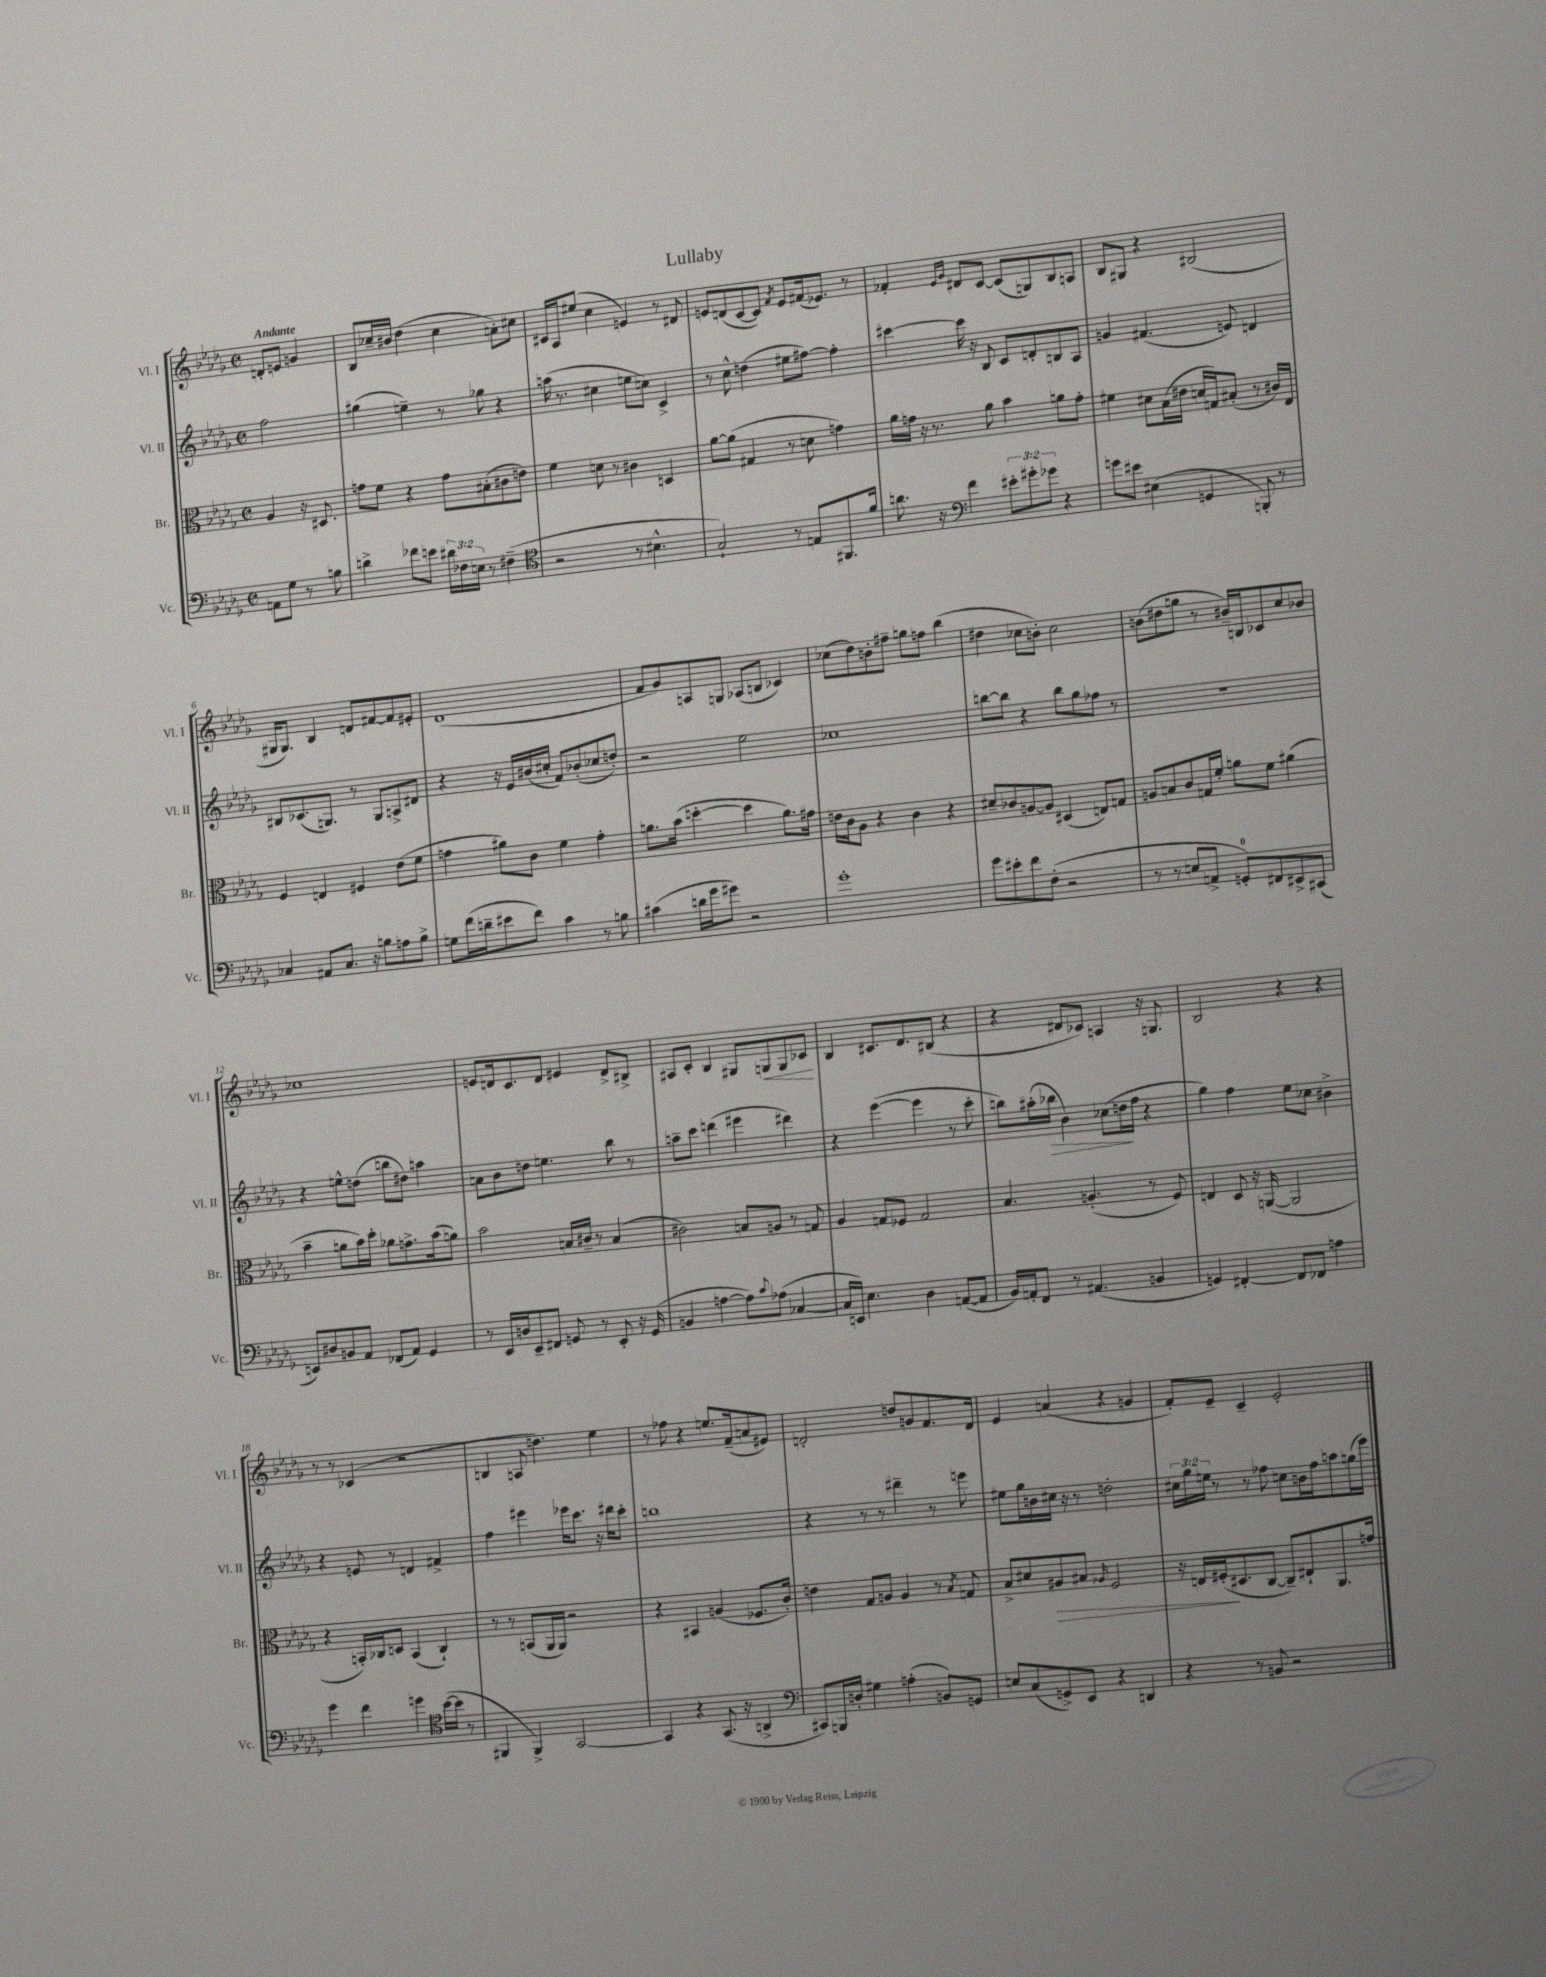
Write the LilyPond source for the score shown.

\header { title = "Lullaby" }
<<
\new StaffGroup <<
\new Staff = "s0" \with { instrumentName = "Vl. I" shortInstrumentName = "Vl. I" } {
    \clef treble \key des \major \defaultTimeSignature \time 2/2 \partial 2 \tempo "Andante"
    d'8-. e'8 g'4 |
    bes8 ces''16-- bis'16 des''4( ces''4 a'8-.) cis''8 |
    cis'16 aes16 eis''8( c''4 e'4) r8 dis'8 |
    e'8 d'8( c'8~ c'8) \acciaccatura { f'8 } e'8 fis'16( ees'8.) r8 |
    fes'4-. \grace { ees'16 ges'16 } dis'8 c'8~ c'8( g8) bes8 a8 |
    bes8 gis8 r4 bis2( |
    gis16 gis8.) bes4 d'8 fis'8~ fis'8 eis'8-. |
    des'1( |
    f'8 ges'8) a8 g8 aes8( b8 ces'4) |
    ces''8( des''8) b'8-. fis''8-- g''8 f''8 bes''4( |
    dis''4 ces''8 b'8-.) ces''2 |
    b'8( dis''8 g''8 r8 bis'16--) b16 ces'8 c''8 bes'8 |
    ces''1 |
    e'8 d'16 c'8. d'8 eis'4 d'8-> bis8-> |
    ais8 c'8-. bes4 gis8 g8\< g8 ces'8\! |
    bes4 cis'8. des'8. bis8( r4 |
    r4 dis'8 ces'8) a4 r16 g8. |
    bes2 r4 r4 |
    r8 r8 ces'4( r2 |
    b4 a8 d''4.) ees''4 |
    r8 fes''8 r4 e''8. f'16--( a'8 eis'8) |
    d'2-. d''8 g'8 f'8. d'16 |
    ees'4 a'4( r4 g'4 |
    f'8-.) ees'8-- c'4-- ees'2-. \bar "|." |
}
\new Staff = "s1" \with { instrumentName = "Vl. II" shortInstrumentName = "Vl. II" } {
    \clef treble \key des \major \defaultTimeSignature \time 2/2 \override Staff.TupletNumber.text = #tuplet-number::calc-fraction-text \partial 2
    f''2 |
    gis''4( e''4--) r8 ges''8 r4 |
    a''16( r8. cis''4 e''8 c''8) c'4-> |
    r8 c''8-^ d''4( eis''8 fis''8~) fis''4-. |
    cis'''4~ cis'''16 r16 bes8 c'8 d'8-. b8 aes8 |
    g'4 fis'4.( e'8) d'4 |
    bis8 ces'8.( g8.) r8 g8 a8-> dis'8 |
    r4 r16 ees'16 bis'16( cis''16-. f'8) bes'8-.( ces''8 d''8-.) |
    r2 ees''2 |
    ces''1 |
    b''8~ b''8 r4 b''8 ges''8 fes''8 r8 |
    r1 |
    r4 e''8-^ d''8( b''8 dis''8) a''4 |
    a'8 bes'8 d''8 e''4. bes''8 r8 |
    a''8-- c'''8 d'''4( eis'''4 dis'''4) |
    r4 ees'''4~( ees'''4 r8 c'''8-. |
    b''8) ais''16-.( bes''16\> bes'4) ces''8( d''16\! f''16 r4 |
    ges''4) f''4 ees''8 ces''8 bis'4-> |
    r4 e'8 r8 d'4 fis'4-> |
    f''4 eis'''4 ees'''16 c'''8. r16 dis'''16 c'''8-. |
    b''1 |
    r4 r8 r8 dis'''4-- r8 e'''8 |
    eis''8 ges''16 b'16 cis''16 r16 r8 d''2-. |
    \tuplet 3/2 { cis''16 ges''16 e''16 } r8 r8 fes''8 c''8 b'16 fes''16 a''8 g''16( ees'''16) \bar "|." |
}
\new Staff = "s2" \with { instrumentName = "Br." shortInstrumentName = "Br." } {
    \clef alto \key des \major \defaultTimeSignature \time 2/2 \partial 2
    aes4 r16 dis8. |
    g'8 f'8 r4 g'8 bis8-.( cis'8 e'8) |
    f'4 d'8 r8 cis'4 d4 |
    aes'8~ aes'8( gis4 r8 d'8 g'4) |
    aes'16 g'16 r16 r8. aes'8 bes'4 a'8 g'8-. |
    fis'4 dis'8 bes16( eis'16 d'16 g16) bis8-.( r8 cis'16) ees16 |
    f4 e4 fis4 ees'8( f'8 |
    g'4 ais'8) c'8 f'4 g'4-. |
    a'8. bes'16( d''4~-. d''4 a'8.) gis'16 |
    e'16 c'16 aes8 r4 c'4 r4 |
    dis'8-- ces'8 a8~ a8 dis4( e8) g8 |
    a8 b8 c'8 g16 f'16-. a'8 f'8 ais'4( |
    bes'4-- a'8 bes'16) des''16-. aes'8 g'8.-> bes'16( a'8) |
    bes'2 b16 cis'16-- r8 b4( |
    cis'2) b8 a8 r8 g8 |
    aes4 g8 fes8 g2 |
    bes4. a4.-.( r8 f8) |
    e4 des8 r16 a,16~( a,2 |
    r4 b,16-.) ces16 d8 b,4( ces4-!) |
    r8 r8 b,8( aes,16 aes,16) r2 |
    r4 bis,4 a4( fes8. c'16-.) |
    e'4 ges8 a8 a4 r8 \acciaccatura { bes8 } g8 |
    bes8-> dis'8 ais8\> bis8 \grace { aes16 } f2 |
    r16 e16 fis16-.\!( dis8. c8~ c8--) eis8-! aes,8. g'16 \bar "|." |
}
\new Staff = "s3" \with { instrumentName = "Vc." shortInstrumentName = "Vc." } {
    \clef bass \key des \major \defaultTimeSignature \time 2/2 \override Staff.TupletNumber.text = #tuplet-number::calc-fraction-text \partial 2
    a,8 ges8 r8 b8 |
    d'4-> fes'8 e'8 \tuplet 3/2 { dis'16 fes16 e16 } r8 fis4--( |
    \clef tenor r2 r8 bis4.-^ |
    ges2-!) r8 e8 fis,8. f'16 |
    a'8. r16 \clef bass f'4 \tuplet 3/2 { eis'8-. gis'8-. ges'8 } r4 |
    g'8 eis'8 eis4( g,4 b,,8-.) r8 |
    ces4 ais,8 ces8. r16 b8 a8 b8-> |
    g8 f'16( d'16-- eis'8 f'8) c'4 r8 b8 |
    cis'4( d'16 ges'16 gis'8) r2 |
    ges'1-. |
    ges'8 eis'8-. f'8 f8-.( r2 |
    r8 r8 e8 a,8-> g,8-0-.) fis,8 eis,8-> cis,8( |
    e,8) dis8 b,8 aes,8 fes,8( aes,8) ges,4 |
    r8 ees,16 d16 ees,8-- fis,8 g,8 r8 ees,8-. r16 g,16( |
    b,4 a4~ a8) \appoggiatura { c'8 } aes8( ces4~ |
    ces16 e,16) ees4. des4 a,8~( a,8 |
    bes,16) a,16-. f,8 r8 ais,4.( b,4 |
    g,4) fis,4~-. fis,8 fes,8 a4 |
    ges'4 f'4 g'4 \clef tenor bes'16~( bes'16 r8 |
    fis,4 fis,4->) ges,2~ |
    ges,4 r4 ges,8.( r16 a,4-> |
    \clef bass cis,8) b,,16 d16-. gis4 a4-.( b,8) g,8 |
    e8 c8( g,8->) ees,8 r4 d,4 |
    r4 r8 b,8 r2 \bar "|." |
}
>>
>>
